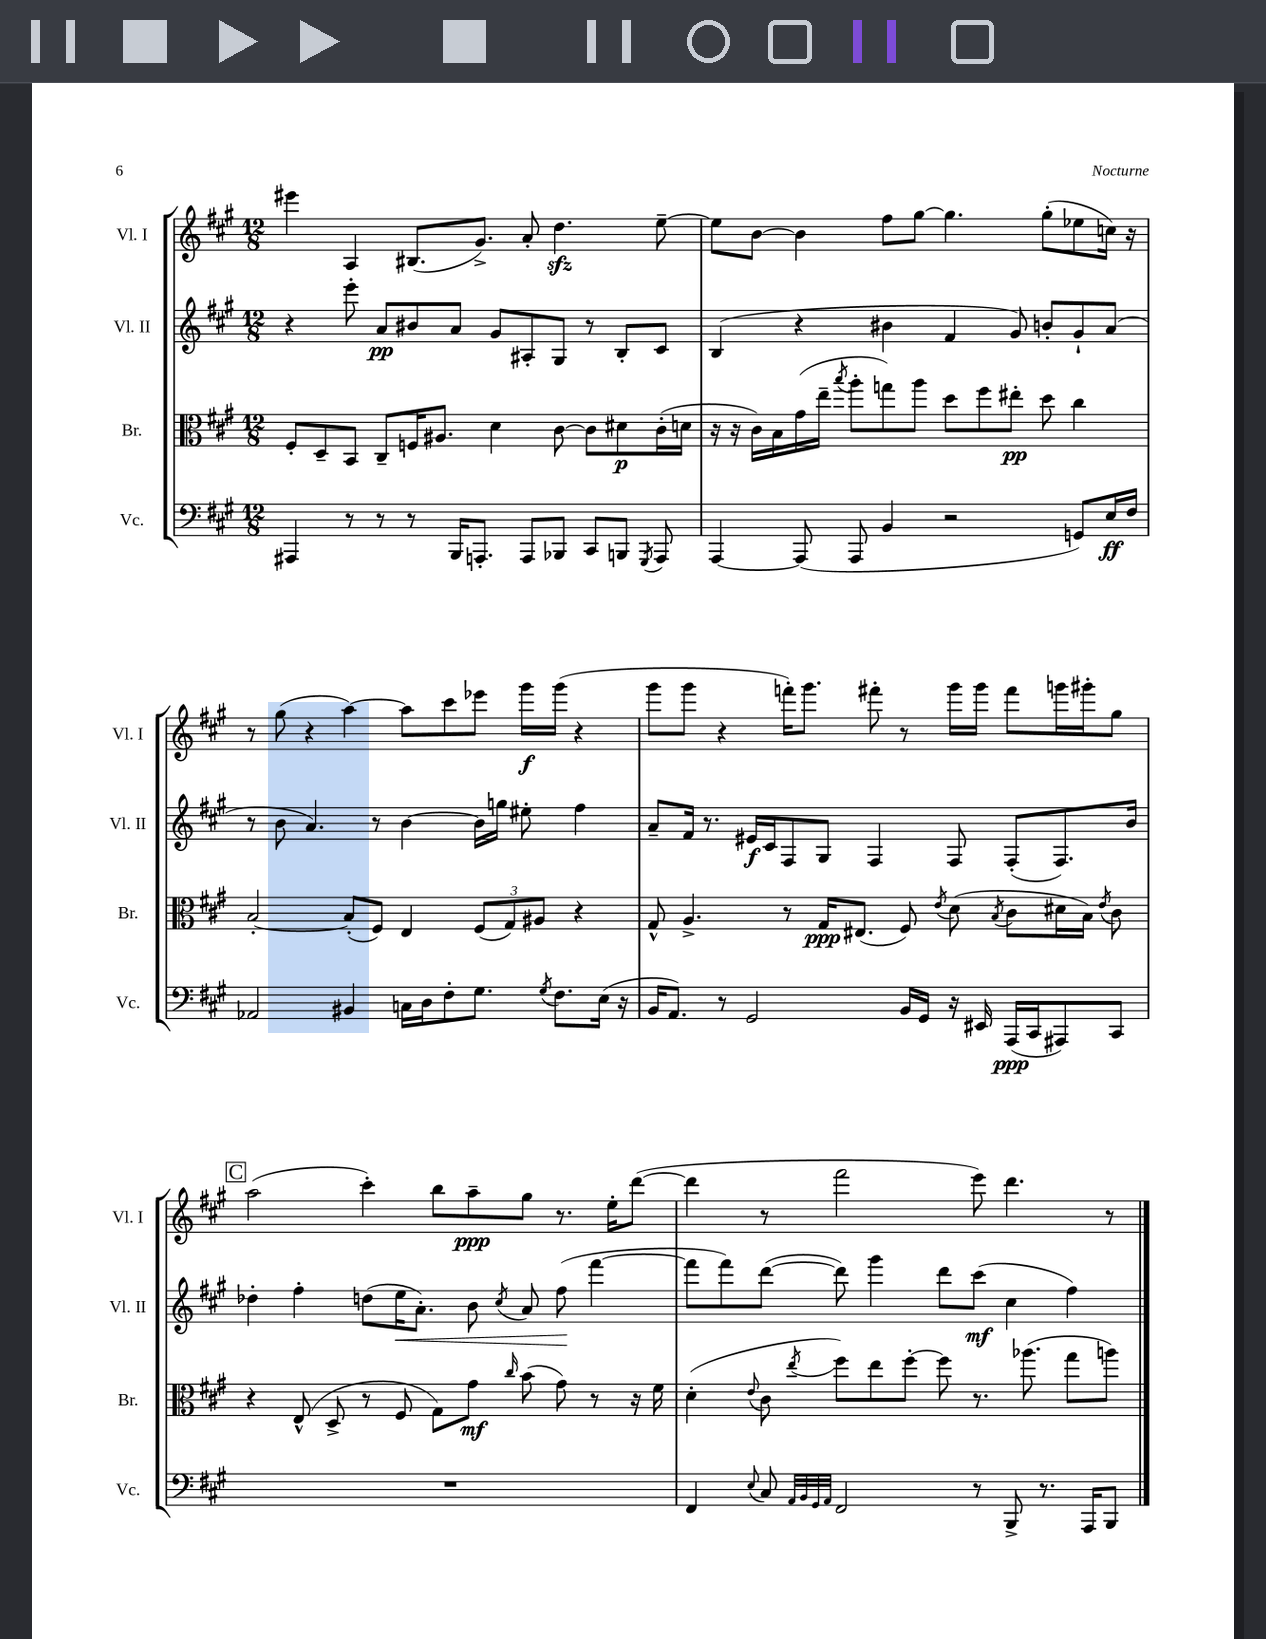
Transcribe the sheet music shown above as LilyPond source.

<<
\new StaffGroup <<
\new Staff = "s0" \with { instrumentName = "Vl. I" shortInstrumentName = "Vl. I" } {
    \clef treble \key a \major \numericTimeSignature \time 12/8
    \autoBeamOff eis'''4 a4 bis8.[( gis'8.]->) a'8-. d''4.\sfz e''8~-- |
    e''8[ b'8]~ b'4 fis''8[ gis''8]~ gis''4. gis''8[-.( ees''8 c''16]) r16 |
    r8 gis''8( r4 a''4~) a''8[ cis'''8 ees'''8] gis'''16[\f gis'''16]( r4 |
    gis'''8[ gis'''8] r4 f'''16[-.) gis'''8.] fis'''8-. r8 gis'''16[ gis'''16] fis'''8[ g'''16 gis'''16-. gis''8] |
    \mark \markup { \box "C" } a''2( cis'''4-.) b''8[ a''8--\ppp gis''8] r8. e''16[-. d'''8]~( |
    d'''4 r8 fis'''2 e'''8) d'''4. r8 \bar "|." |
}
\new Staff = "s1" \with { instrumentName = "Vl. II" shortInstrumentName = "Vl. II" } {
    \clef treble \key a \major \numericTimeSignature \time 12/8
    \autoBeamOff r4 e'''8-. a'8[\pp bis'8 a'8] gis'8[ ais8-. gis8] r8 b8[-. cis'8] |
    b4( r4 bis'4 fis'4 gis'8) b'8[-. gis'8-! a'8]( |
    r8 b'8 a'4.) r8 b'4~ b'16[ g''16] eis''8-. fis''4 |
    a'8[-- fis'16] r8. eis'16[\f cis'16 fis8 gis8] fis4 fis8 fis8[-.( fis8.) b'16] |
    \mark \markup { \box "C" } des''4-. fis''4-. d''8[( e''16\< a'8.]-.) b'8 \acciaccatura { cis''8 } a'8 fis''8\!( fis'''4~ |
    fis'''8[ fis'''8) d'''8]~( d'''8) gis'''4 d'''8[ cis'''8]\mf( cis''4 fis''4) \bar "|." |
}
\new Staff = "s2" \with { instrumentName = "Br." shortInstrumentName = "Br." } {
    \clef alto \key a \major \numericTimeSignature \time 12/8
    \autoBeamOff fis8[-. d8-- b,8] cis8[-- f16 ais8.] d'4 cis'8~ cis'8[ dis'8\p cis'16-.( d'16] |
    r16 r16 cis'16[) b16 gis'16( e''16]-- \acciaccatura { b''8 } a''8[-. g''8) a''8] d''8[ fis''8 eis''8]-.\pp d''8 cis''4 |
    b2~-. b8[-.( fis8]) e4 \tuplet 3/2 { fis8[( gis8) ais8] } r4 |
    gis8-^ a4.-> r8 gis16[\ppp eis8.]( fis8) \acciaccatura { e'8 } d'8( \acciaccatura { b8 } cis'8[ dis'16 b16]) \acciaccatura { e'8 } cis'8 |
    \mark \markup { \box "C" } r4 e8-^( d8-> r8 fis8 gis8[) gis'8]\mf \grace { cis''16 } b'8( gis'8) r8 r16 fis'16 |
    d'4-.( \appoggiatura { e'8 } cis'8 \acciaccatura { e''8 } fis''8[) e''8 fis''8]~-. fis''8 r8. aes''8.( gis''8[ a''8]) \bar "|." |
}
\new Staff = "s3" \with { instrumentName = "Vc." shortInstrumentName = "Vc." } {
    \clef bass \key a \major \numericTimeSignature \time 12/8
    \autoBeamOff ais,,4 r8 r8 r8 b,,16[ a,,8.]-. a,,8[ bes,,8] cis,8[ b,,8] \acciaccatura { gis,,8 } a,,8 |
    a,,4~ a,,8( a,,8 b,4 r2 g,8[) e16\ff fis16] |
    aes,2 bis,4 c16[ d16 fis8-. gis8.] \acciaccatura { gis8 } fis8.[ e16]( r16 |
    b,16[ a,8.]) r8 gis,2 b,16[ gis,16] r16 eis,16 a,,16[\ppp( cis,16 ais,,8) cis,8] |
    \mark \markup { \box "C" } R1. |
    fis,4 \appoggiatura { e8 } cis8 \grace { a,32[ b,32 gis,32 a,32] } fis,2 r8 b,,8-> r8. a,,16[ b,,8] \bar "|." |
}
>>
>>
\layout { \context { \Score \remove "Bar_number_engraver" } }
